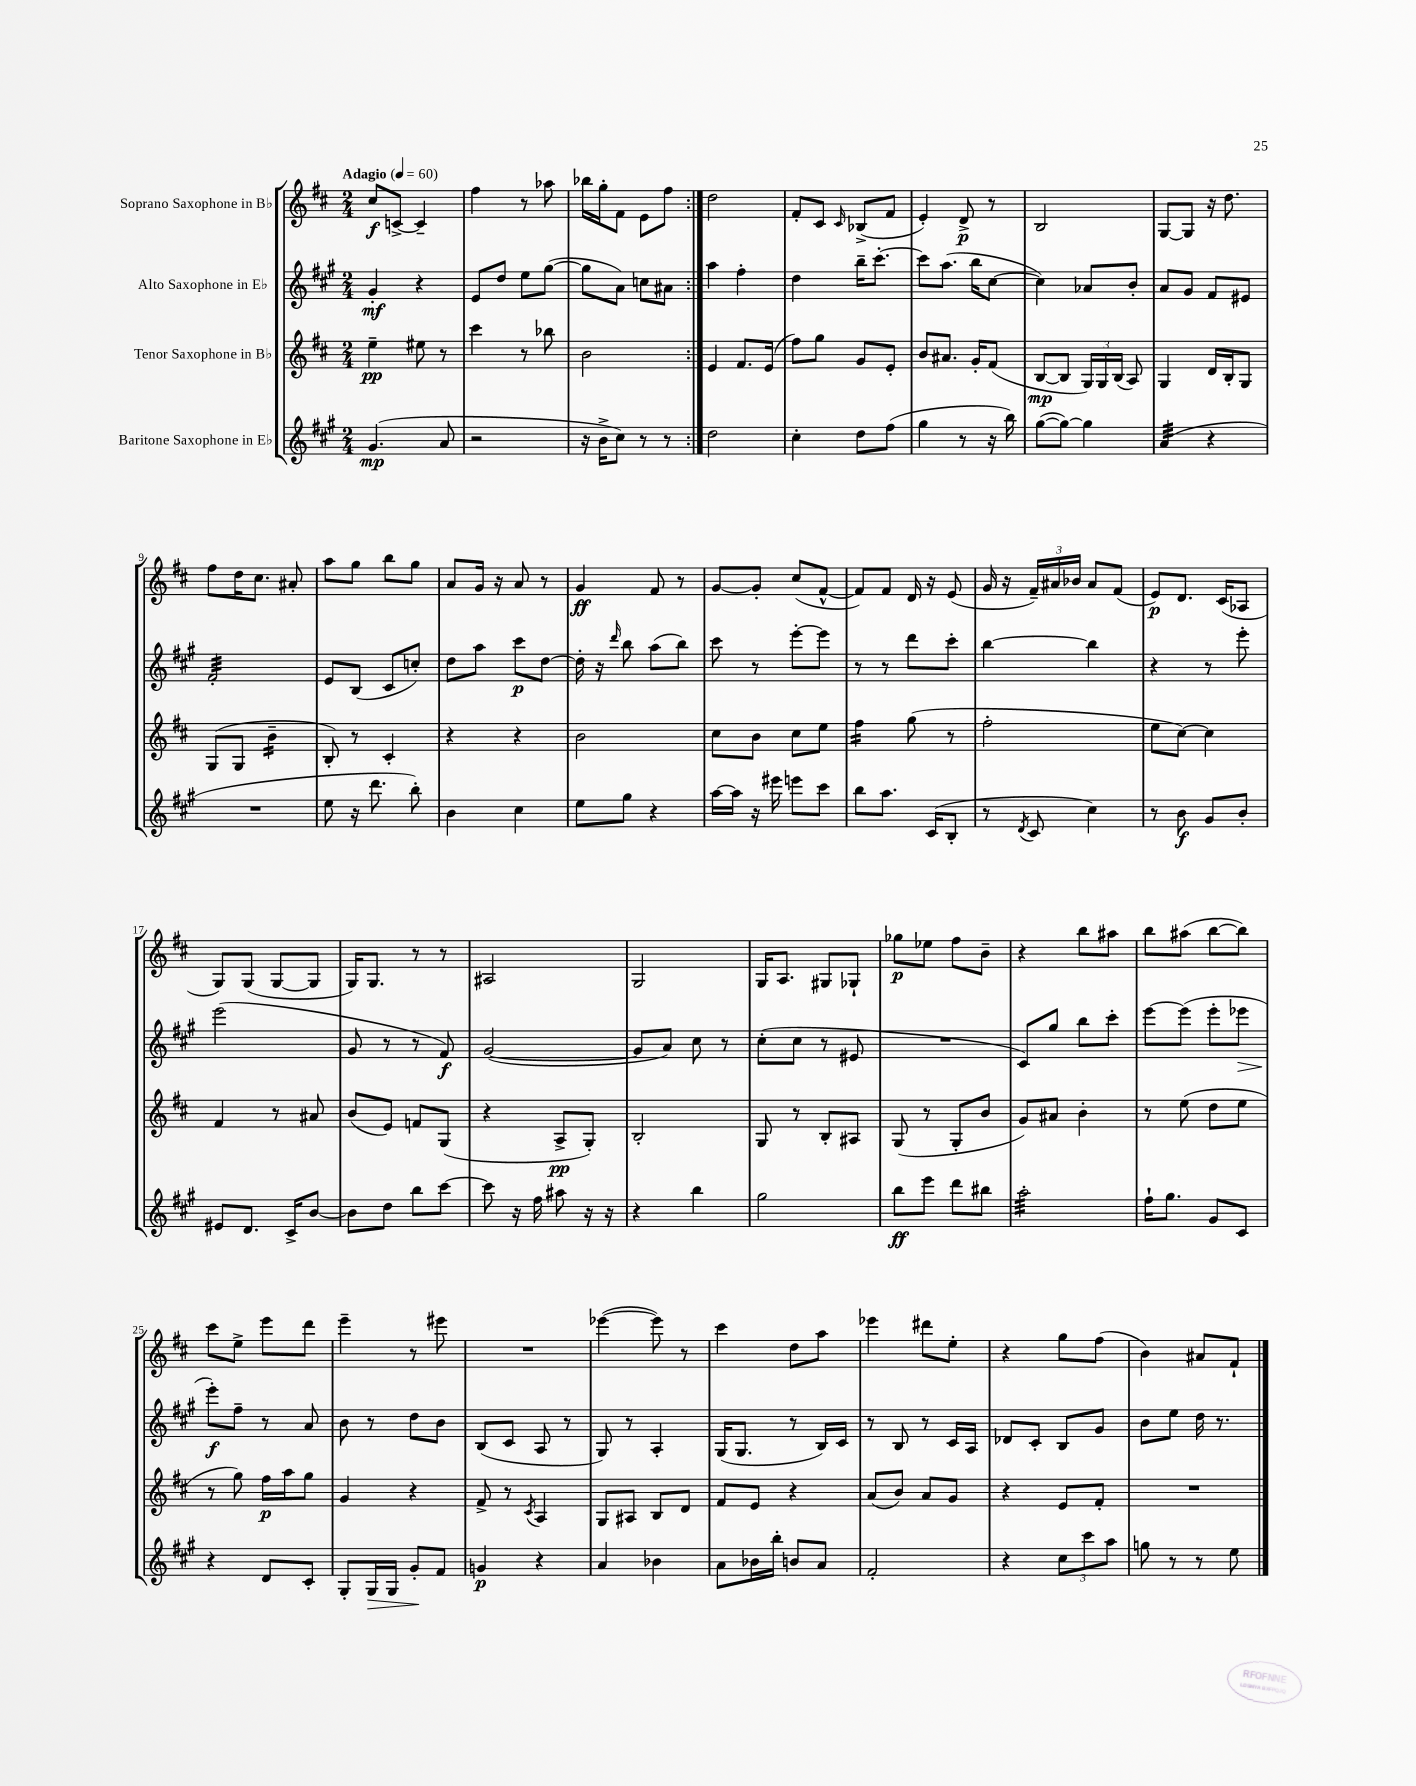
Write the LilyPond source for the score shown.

<<
\new StaffGroup <<
\new Staff = "s0" \with { instrumentName = "Soprano Saxophone in Bb" } {
    \clef treble \key d \major \numericTimeSignature \time 2/4 \tempo "Adagio" 4 = 60
    \autoBeamOff \repeat volta 2 { cis''8[\f c'8]~-> c'4-- |
    fis''4 r8 aes''8 |
    bes''16[ g''16-. fis'8] e'8[ fis''8] | }
    d''2 |
    fis'8[-. cis'8] \grace { cis'16 } bes8[->( fis'8] |
    e'4-.) d'8->\p r8 |
    b2 |
    g8[~ g8] r16 d''8. |
    fis''8[ d''16 cis''8.] ais'8-. |
    a''8[ g''8] b''8[ g''8] |
    a'8[ g'16] r16 a'8 r8 |
    g'4\ff fis'8 r8 |
    g'8[~ g'8]-. cis''8[( fis'8]~-^ |
    fis'8[) fis'8] d'16 r16 e'8( |
    g'16 r16 \tuplet 3/2 { fis'16[--) ais'16 bes'16] } ais'8[ fis'8]( |
    e'8[\p) d'8.] cis'16[( aes8] |
    g8[) g8]( g8[~ g8] |
    g16[) g8.] r8 r8 |
    ais2 |
    g2 |
    g16[ a8.] gis8[ ges8]-! |
    ges''8[\p ees''8] fis''8[ b'8]-- |
    r4 b''8[ ais''8] |
    b''8[ ais''8]( b''8[~ b''8]) |
    cis'''8[ e''8]-> e'''8[ d'''8] |
    e'''4-- r8 eis'''8 |
    R2 |
    ees'''4~( ees'''8) r8 |
    cis'''4 d''8[ a''8] |
    ees'''4 dis'''8[ e''8]-. |
    r4 g''8[ fis''8]( |
    b'4) ais'8[ fis'8]-! \bar "|." |
}
\new Staff = "s1" \with { instrumentName = "Alto Saxophone in Eb" } {
    \clef treble \key a \major \numericTimeSignature \time 2/4
    \autoBeamOff \repeat volta 2 { gis'4-.\mf r4 |
    e'8[ d''8] e''8[ gis''8]~( |
    gis''8[ a'8]) c''8[ ais'8] | }
    a''4 fis''4-. |
    d''4 b''16[-- cis'''8.]~-. |
    cis'''8[ a''8.]( b''16[ cis''8]~ |
    cis''4) aes'8[ b'8]-. |
    a'8[ gis'8] fis'8[ eis'8] |
    fis'2:32-. |
    e'8[ b8]( cis'8[ c''8]-.) |
    d''8[ a''8] cis'''8[\p d''8]~ |
    d''16-. r16 \grace { d'''16 } b''8 a''8[( b''8]) |
    cis'''8 r8 e'''8[~-. e'''8] |
    r8 r8 d'''8[ cis'''8]-. |
    b''4~ b''4 |
    r4 r8 e'''8-. |
    e'''2( |
    gis'8 r8 r8 fis'8\f) |
    gis'2~( |
    gis'8[ a'8]) cis''8 r8 |
    cis''8[-.( cis''8] r8 eis'8 |
    R2 |
    cis'8[) gis''8] b''8[ cis'''8]-. |
    e'''8[~ e'''8]( e'''8[-. ees'''8]\> |
    e'''8[-.\f\!) fis''8]-- r8 a'8 |
    b'8 r8 d''8[ b'8] |
    b8[( cis'8] a8 r8 |
    gis8) r8 a4-. |
    gis16[( gis8.] r8 b16[) cis'16] |
    r8 b8 r8 cis'16[ a16] |
    des'8[ cis'8]-. b8[ gis'8] |
    b'8[ e''8] d''16 r8. \bar "|." |
}
\new Staff = "s2" \with { instrumentName = "Tenor Saxophone in Bb" } {
    \clef treble \key d \major \numericTimeSignature \time 2/4
    \autoBeamOff \repeat volta 2 { e''4--\pp eis''8 r8 |
    cis'''4 r8 bes''8 |
    b'2 | }
    e'4 fis'8.[ e'16]( |
    fis''8[) g''8] g'8[ e'8]-. |
    b'8[ ais'8.] g'16[-. fis'8]( |
    b8[~\mp b8] \tuplet 3/2 { g16[) g16 b16]( } a8) |
    g4 d'16[ b16-. g8] |
    g8[( g8] b'4:16-- |
    b8-.) r8 cis'4-. |
    r4 r4 |
    b'2 |
    cis''8[ b'8] cis''8[ e''8] |
    fis''4:16 g''8( r8 |
    fis''2-. |
    e''8[ cis''8]~) cis''4 |
    fis'4 r8 ais'8 |
    b'8[( e'8]) f'8[ g8]( |
    r4 a8[->\pp g8]-.) |
    b2-. |
    g8 r8 b8[-. ais8] |
    g8( r8 g8[-. b'8] |
    g'8[) ais'8] b'4-. |
    r8 e''8( d''8[ e''8] |
    r8 g''8) fis''16[\p a''16 g''8] |
    g'4 r4 |
    fis'8-> r8 \acciaccatura { cis'8 } a4 |
    g8[ ais8] b8[ d'8] |
    fis'8[ e'8] r4 |
    a'8[( b'8]) a'8[ g'8] |
    r4 e'8[ fis'8]-. |
    R2 \bar "|." |
}
\new Staff = "s3" \with { instrumentName = "Baritone Saxophone in Eb" } {
    \clef treble \key a \major \numericTimeSignature \time 2/4
    \autoBeamOff \repeat volta 2 { gis'4.\mp( a'8 |
    r2 |
    r16 b'16[-> cis''8]) r8 r8 | }
    d''2 |
    cis''4-. d''8[ fis''8]( |
    gis''4 r8 r16 b''16) |
    gis''8[~( gis''8]~) gis''4 |
    a'4:32( r4 |
    R2 |
    e''8 r16 d'''8. b''8-.) |
    b'4 cis''4 |
    e''8[ gis''8] r4 |
    a''16[~ a''16] r16 eis'''16 e'''8[ cis'''8] |
    b''8[ a''8.] cis'16[( b8]-. |
    r8 \acciaccatura { d'8 } cis'8 cis''4) |
    r8 b'8\f gis'8[ b'8]-. |
    eis'8[ d'8.] cis'16[-> b'8]~ |
    b'8[ d''8] b''8[ cis'''8]~ |
    cis'''8 r16 fis''16 ais''8 r16 r16 |
    r4 b''4 |
    gis''2 |
    b''8[\ff e'''8] d'''8[ bis''8] |
    a''2:32-. |
    fis''16[-! gis''8.] gis'8[ cis'8] |
    r4 d'8[ cis'8]-. |
    gis8[-. gis16\> gis16] gis'8[-.\! fis'8] |
    g'4\p r4 |
    a'4 bes'4 |
    a'8[ bes'16 b''16]-. b'8[ a'8] |
    fis'2-. |
    r4 \tuplet 3/2 { cis''8[ cis'''8 a''8] } |
    g''8 r8 r8 e''8 \bar "|." |
}
>>
>>
